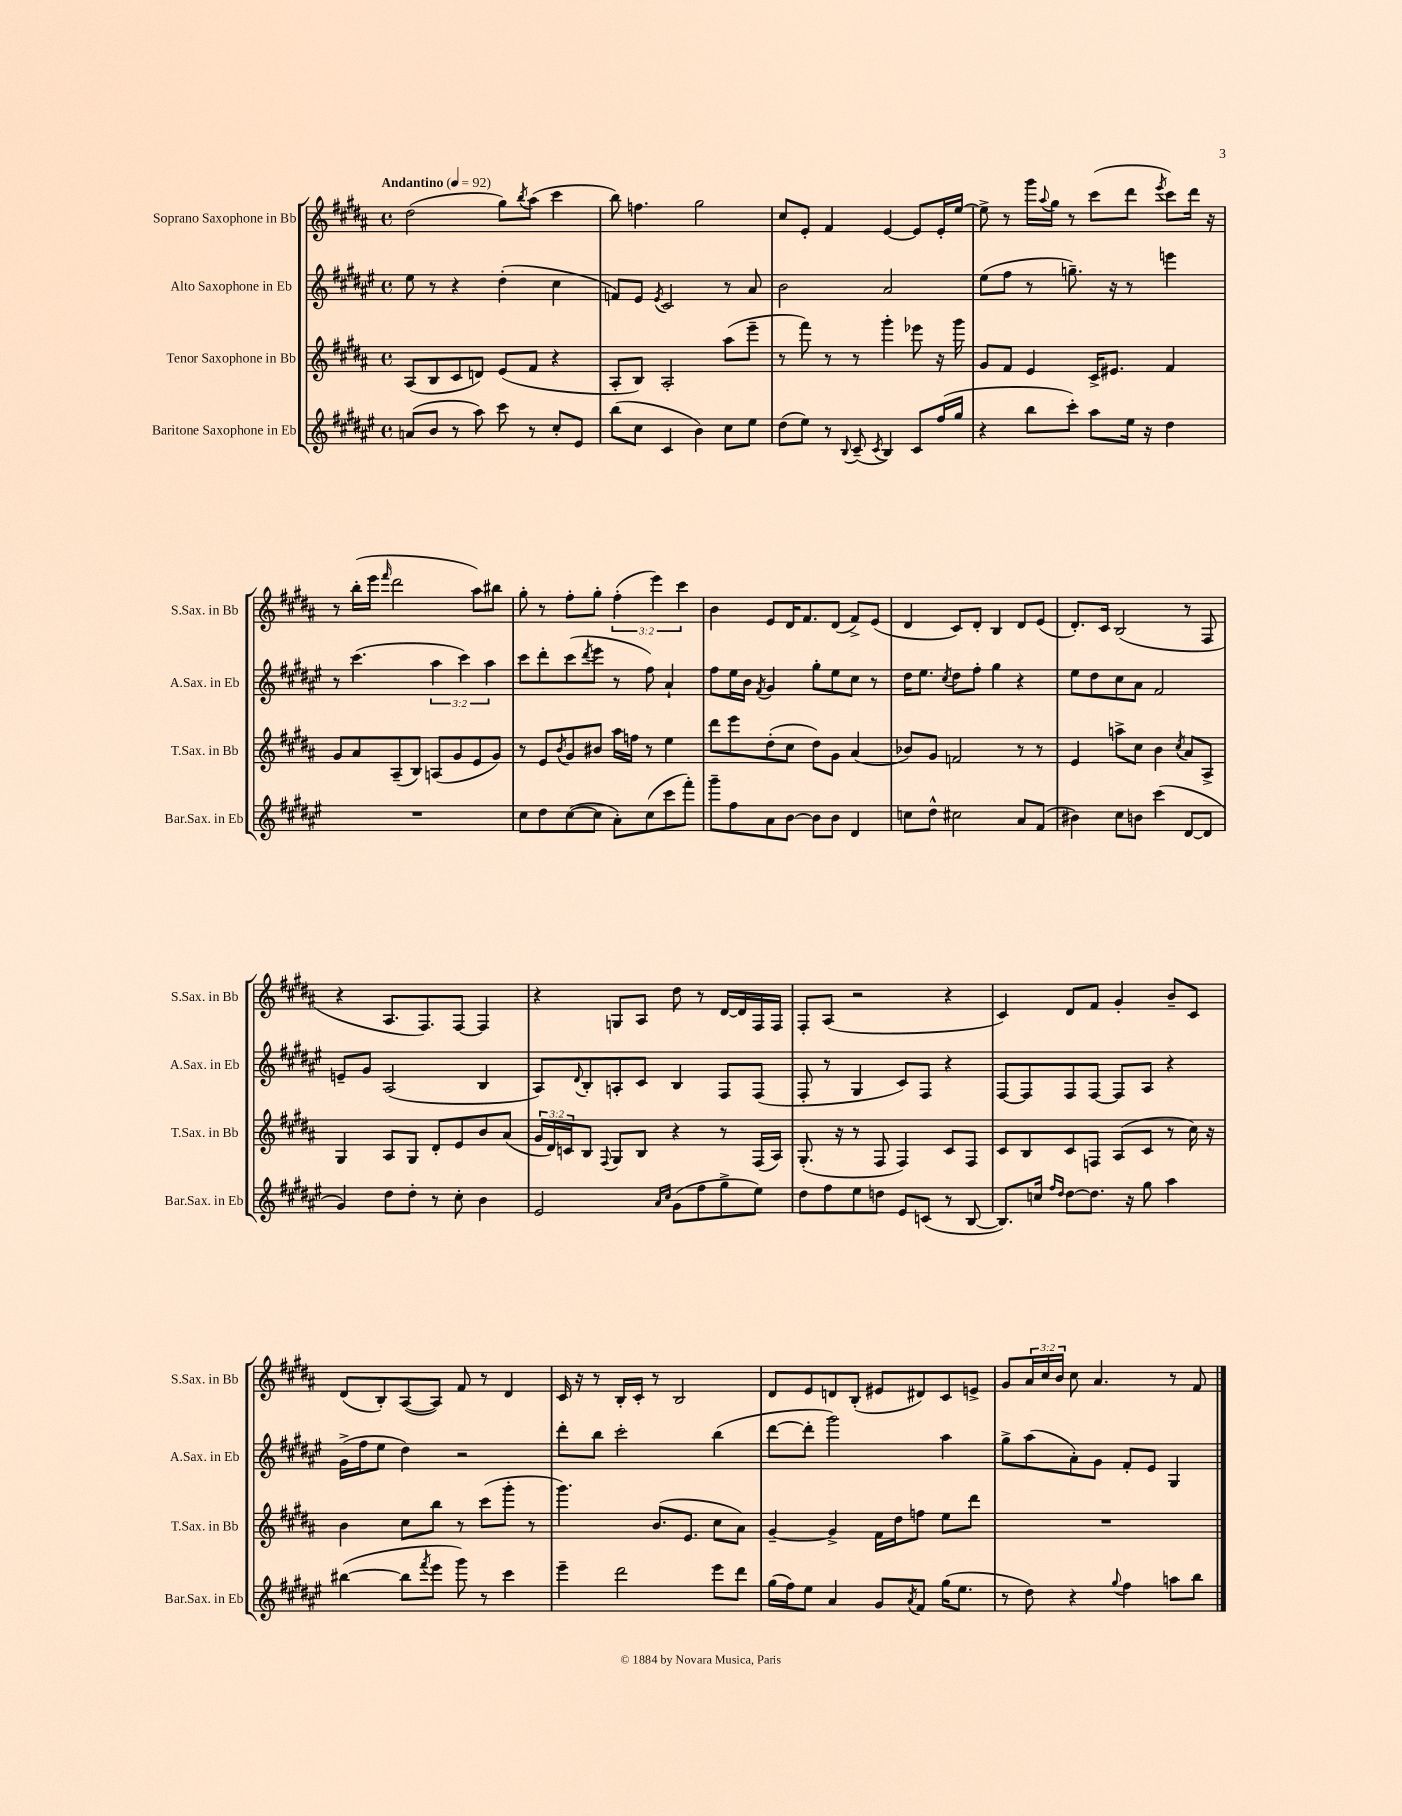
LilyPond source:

<<
\new StaffGroup <<
\new Staff = "s0" \with { instrumentName = "Soprano Saxophone in Bb" shortInstrumentName = "S.Sax. in Bb" } {
    \clef treble \key b \major \defaultTimeSignature \time 4/4 \override Staff.TupletNumber.text = #tuplet-number::calc-fraction-text \tempo "Andantino" 4 = 92
    dis''2( gis''8) \acciaccatura { b''8 } ais''8( cis'''4 |
    b''8) f''4. gis''2 |
    cis''8 e'8-. fis'4 e'4~ e'8 e'16-. e''16~ |
    e''8-> r8 gis'''16 \appoggiatura { ais''8 } gis''16 r8 cis'''8( dis'''8 \acciaccatura { e'''8 } cis'''8) dis'''16 r16 |
    r8 b''16-.( e'''16 \grace { fis'''16 } dis'''2 ais''8) bis''8 |
    gis''8-. r8 fis''8-. gis''8-. \tuplet 3/2 { fis''4-.( e'''4) cis'''4 } |
    b'4 e'8 dis'16 fis'8. dis'8( fis'8->) e'8( |
    dis'4 cis'8) dis'8-. b4 dis'8 e'8( |
    dis'8.-.) cis'16 b2( r8 fis8 |
    r4 ais8. fis8.) fis8~ fis4 |
    r4 g8 ais8 dis''8 r8 dis'16~ dis'16 fis16 fis16 |
    fis8-. ais8( r2 r4 |
    cis'4) dis'8 fis'8 gis'4-. b'8-- cis'8 |
    dis'8( b8-.) ais8~( ais8) fis'8 r8 dis'4 |
    cis'16 r16 r8 b16-. cis'16-. r8 b2 |
    dis'8 e'8 d'8 b8-.( eis'8 dis'8) cis'8 e'8-> |
    gis'8 \tuplet 3/2 { ais'16 cis''16 b'16 } cis''8 ais'4. r8 fis'8 \bar "|." |
}
\new Staff = "s1" \with { instrumentName = "Alto Saxophone in Eb" shortInstrumentName = "A.Sax. in Eb" } {
    \clef treble \key fis \major \defaultTimeSignature \time 4/4 \override Staff.TupletNumber.text = #tuplet-number::calc-fraction-text
    eis''8 r8 r4 dis''4-.( cis''4 |
    f'8) eis'8 \acciaccatura { eis'8 } cis'2 r8 ais'8 |
    b'2 ais'2 |
    eis''8( fis''8 r8 g''8.--) r16 r8 e'''4 |
    r8 cis'''4.( \tuplet 3/2 { ais''4 cis'''4) ais''4 } |
    cis'''8 dis'''8-. cis'''8( \acciaccatura { dis'''8 } eis'''8 r8 fis''8) ais'4-! |
    fis''8 eis''16 b'16 \acciaccatura { fis'8 } gis'4 gis''8-. eis''8 cis''8 r8 |
    dis''16 eis''8. \acciaccatura { cis''8 } dis''8 fis''8-. gis''4 r4 |
    eis''8 dis''8 cis''8 ais'8 fis'2 |
    e'8-- gis'8 ais2( b4 |
    ais8) \appoggiatura { dis'8 } b8-. a8-. cis'8 b4 fis8 fis8( |
    fis8-. r8 gis4 cis'8) fis8 r4 |
    fis8~ fis8 fis8 fis8~ fis8 ais8 r4 |
    gis'16->( fis''16 eis''8 dis''4) r2 |
    dis'''8-. b''8 cis'''2-. b''4( |
    dis'''8~ dis'''8-. gis'''2) ais''4 |
    gis''8-> ais''8( ais'8-.) gis'8 fis'8-. eis'8 gis4 \bar "|." |
}
\new Staff = "s2" \with { instrumentName = "Tenor Saxophone in Bb" shortInstrumentName = "T.Sax. in Bb" } {
    \clef treble \key b \major \defaultTimeSignature \time 4/4 \override Staff.TupletNumber.text = #tuplet-number::calc-fraction-text
    ais8( b8 cis'8 d'8) e'8( fis'8 r4 |
    ais8-. b8) ais2-. ais''8( e'''8-- |
    r8 fis'''8) r8 r8 gis'''4-. ees'''8 r16 gis'''16 |
    gis'8 fis'8 e'4 cis'16-> eis'8. fis'4 |
    gis'8 ais'8 ais8--( b8) a8( gis'8 e'8 gis'8) |
    r8 e'8 \acciaccatura { b'8 } gis'8 bis'8 ais''16 f''16 r8 e''4 |
    dis'''8 e'''8 dis''8-.( cis''8 dis''8) gis'8 ais'4( |
    bes'8) gis'8 f'2 r8 r8 |
    e'4 a''8-> cis''8 b'4 \acciaccatura { cis''8 } ais'8 ais8-> |
    gis4 ais8 gis8 dis'8-. e'8 b'8 ais'8( |
    \tuplet 3/2 { gis'16 dis'16) c'16 } b8 \appoggiatura { fis8 } gis8 b8 r4 r8 fis16( ais16) |
    gis8.-.( r16 r8 fis8 fis4) cis'8 fis8 |
    cis'8 b8 cis'8 f8 ais8( cis'8 r8 cis''16) r16 |
    b'4 cis''8 b''8 r8 cis'''8( gis'''8-. r8 |
    gis'''4.) b'8.( e'8. cis''8 ais'8) |
    gis'4~-- gis'4-> fis'16 dis''16 f''8 e''8 dis'''8 |
    R1 \bar "|." |
}
\new Staff = "s3" \with { instrumentName = "Baritone Saxophone in Eb" shortInstrumentName = "Bar.Sax. in Eb" } {
    \clef treble \key fis \major \defaultTimeSignature \time 4/4
    a'8( b'8 r8 ais''8) cis'''8 r8 cis''8-. eis'8 |
    b''8( cis''8 cis'4 b'4) cis''8 eis''8 |
    dis''8( eis''8) r8 \appoggiatura { b8 } cis'8--( \acciaccatura { cis'8 } b4) cis'8 fis''16( gis''16 |
    r4 b''8 cis'''8-.) ais''8 eis''16 r16 dis''4 |
    R1 |
    cis''8 dis''8 cis''8~( cis''8 ais'8-.) cis''8( cis'''8 fis'''8-.) |
    gis'''8-- fis''8 ais'8 b'8~ b'8 b'8 dis'4 |
    c''8 dis''8-^ cis''2 ais'8 fis'8( |
    bis'4) cis''8 b'8 cis'''4( dis'8~ dis'8 |
    gis'4) dis''8 dis''8-. r8 cis''8-. b'4 |
    eis'2 \grace { ais'16 cis''16 } gis'8( fis''8 gis''8-> eis''8) |
    dis''8 fis''8 eis''8 d''8 eis'8 c'8( r8 b8~ |
    b8.) c''16 \grace { fis''16 dis''16 } dis''8~ dis''8. r16 gis''8 ais''4 |
    bis''4~( bis''8 \acciaccatura { fis'''8 } eis'''8 gis'''8) r8 cis'''4 |
    eis'''4-- dis'''2 eis'''8 dis'''8 |
    gis''16( fis''16) eis''8 ais'4 gis'8 \acciaccatura { ais'8 } fis'8 gis''16( eis''8. |
    r8 dis''8) r4 \appoggiatura { gis''8 } fis''4 a''8 b''8 \bar "|." |
}
>>
>>
\layout { \context { \Score \remove "Bar_number_engraver" } }
